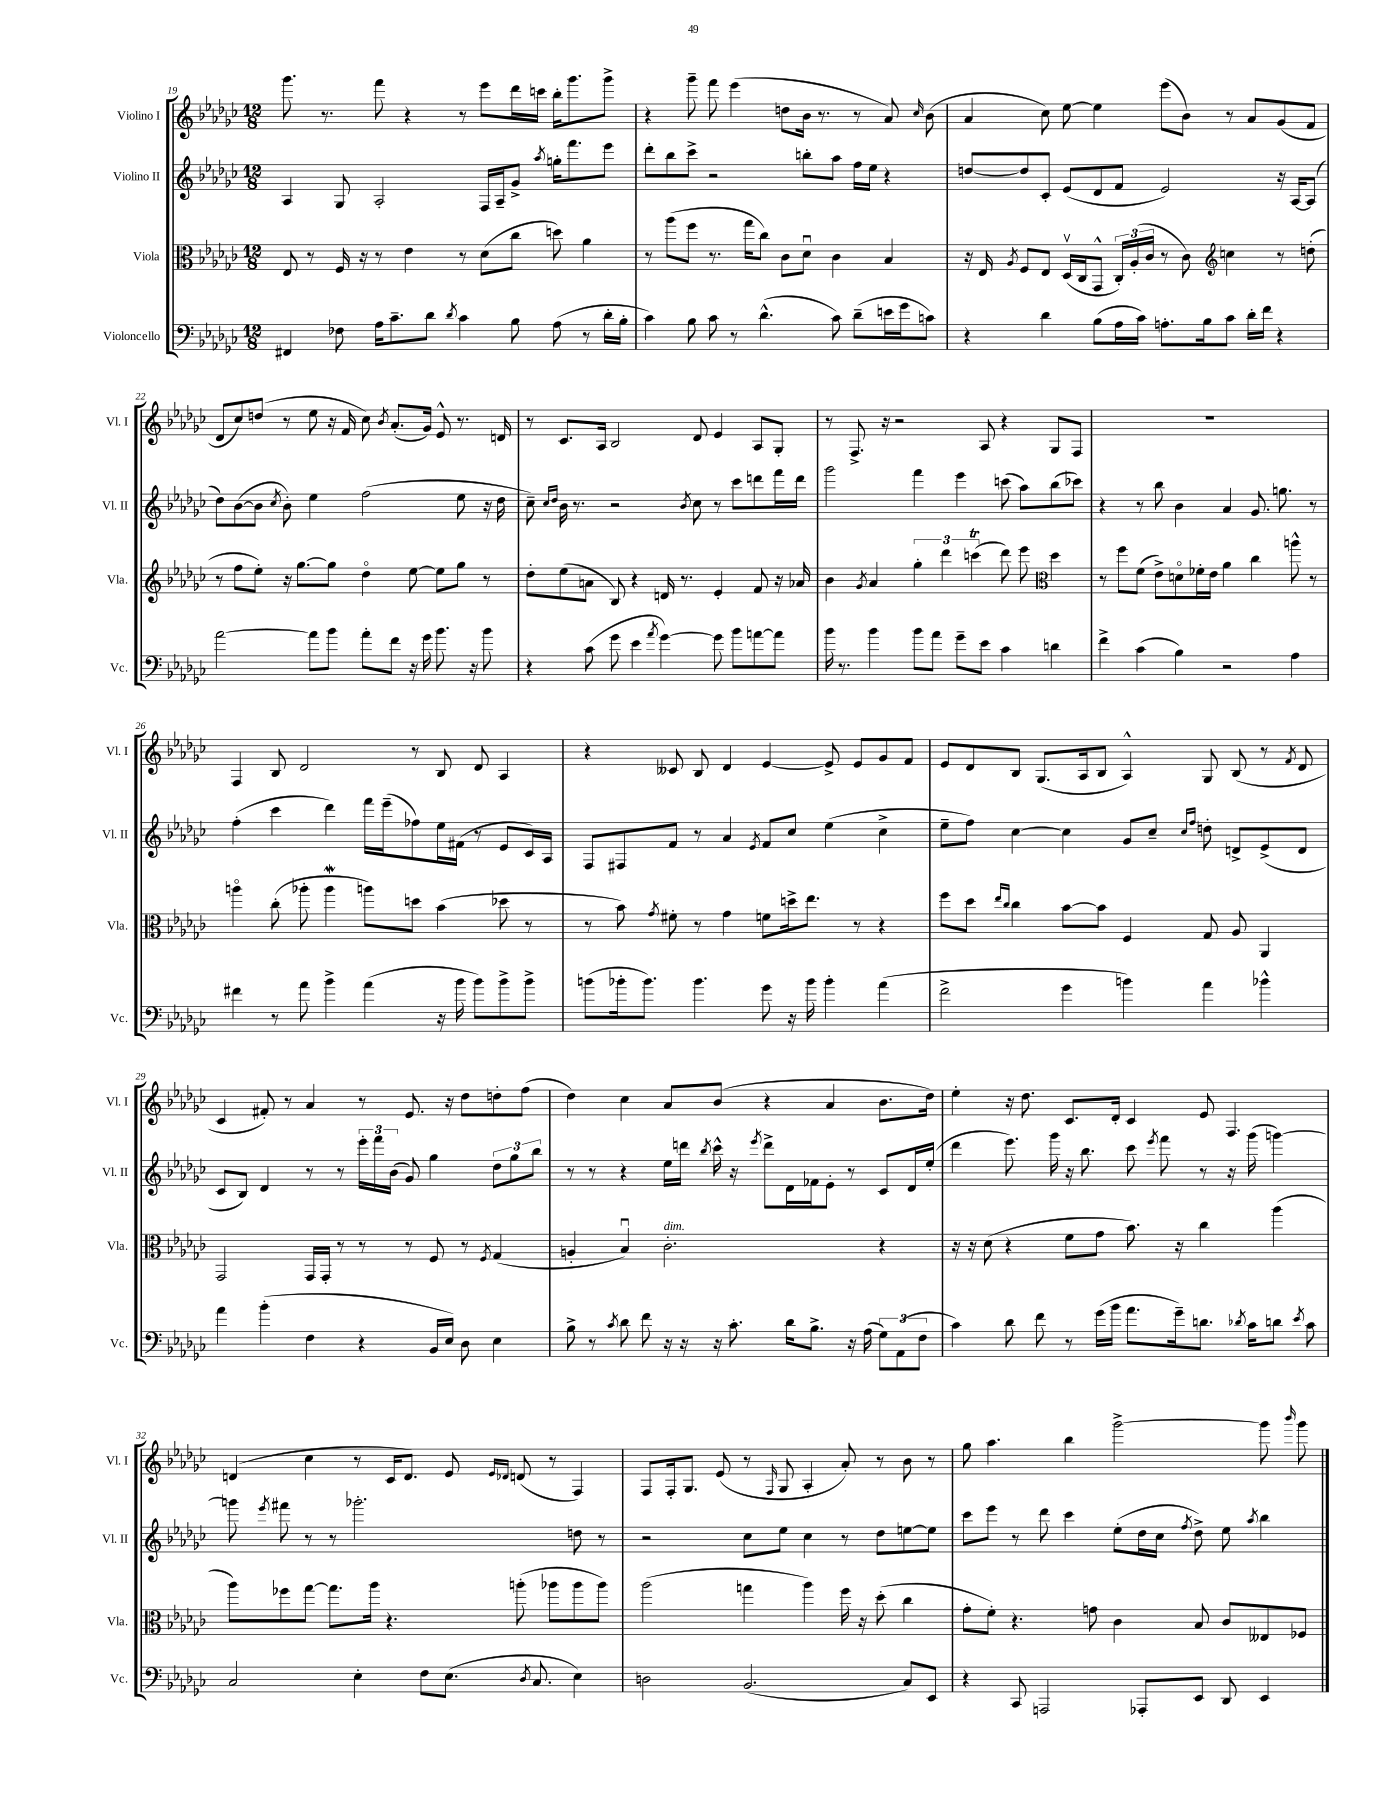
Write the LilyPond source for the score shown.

<<
\new StaffGroup <<
\new Staff = "s0" \with { instrumentName = "Violino I" shortInstrumentName = "Vl. I" } {
    \clef treble \key ges \major \numericTimeSignature \time 12/8
    \autoBeamOff ges'''8. r8. f'''8 r4 r8 ees'''8[ des'''16 c'''16] bes''16[-. ges'''8. ges'''8]-> |
    r4 ges'''8-- f'''8 ees'''4( d''8[ bes'16] r8. r8 aes'8) \grace { ces''16 } bes'8( |
    aes'4 ces''8) ees''8~ ees''4 ees'''8[( bes'8]) r8 aes'8[ ges'8( f'8] |
    des'8[ ces''8) d''8]( r8 ees''8 r16 f'16 ces''8) \acciaccatura { bes'8 } aes'8.[-.( ges'16]) ees'8-^ r8. d'16 |
    r8 ces'8.[ aes16] bes2 des'8 ees'4 aes8[ ges8]-. |
    r8 f8.-> r16 r2 aes8 r4 ges8[ f8] |
    R1. |
    f4 bes8 des'2 r8 bes8 des'8 aes4 |
    r4 ceses'8 bes8 des'4 ees'4~ ees'8-> ees'8[ ges'8 f'8] |
    ees'8[ des'8 bes8] ges8.[( aes16 bes8] aes4-^) ges8 bes8( r8 \acciaccatura { f'8 } des'8 |
    ces'4 fis'8-.) r8 aes'4 r8 ees'8. r16 des''8[ d''8-. f''8]( |
    des''4) ces''4 aes'8[ bes'8]( r4 aes'4 bes'8.[ des''16]) |
    ees''4-. r16 des''8. ces'8.[ des'16]-. ces'4 ees'8 f4. |
    d'4( ces''4 r8 ces'16[ d'8.]) ees'8 \grace { ees'16[ des'16] } d'8( r8 f4) |
    f8[ f16-. ges8.] ees'8( r8 \grace { f16 } ges8 aes4-. aes'8-.) r8 bes'8 r8 |
    ges''8 aes''4. bes''4 ges'''2~-> ges'''8 \grace { bes'''16 } ges'''8 \bar "|." |
}
\new Staff = "s1" \with { instrumentName = "Violino II" shortInstrumentName = "Vl. II" } {
    \clef treble \key ges \major \numericTimeSignature \time 12/8
    \autoBeamOff aes4 ges8 aes2-. f16[ aes16-- ges'8]-> \acciaccatura { aes''8 } g''16[-. f'''8. ees'''8] |
    des'''8[-. bes''8 ces'''8]-> r2 b''8[-. aes''8] f''16[ ees''16] r4 |
    d''8[~ d''8 ces'8]-. ees'8[( des'8 f'8] ees'2) r16 aes16[~ aes8]( |
    des''8[) bes'8~( bes'8] \acciaccatura { ces''8 } bes'8-.) ees''4 f''2( ees''8 r16 des''16 |
    ces''8--) \grace { ces''16[ des''16] } bes'16 r8. r2 \acciaccatura { bes'8 } ces''8 r8 ces'''8[ d'''8 f'''16 d'''16] |
    ges'''2 f'''4 ees'''4 c'''8( aes''8[) bes''8( ces'''8]) |
    r4 r8 bes''8 bes'4 aes'4 ges'8. g''8. r8 |
    f''4-.( ces'''4 des'''4) f'''16[ ees'''16--( fes''8) ees''16 fis'16]( r8 ees'8[ ces'16) aes16] |
    f8[ fis8 f'8] r8 aes'4 \acciaccatura { ees'8 } f'8[ ces''8] ees''4( ces''4-> |
    ees''8[-- f''8]) ces''4~ ces''4 ges'8[ ces''8]-- \grace { ces''16[ f''16] } d''8-. d'8[-> ees'8->( d'8] |
    ces'8[ bes8]) des'4 r8 r8 \tuplet 3/2 { ees'''16[-. f'''16 bes'16]( } ges'8) ges''4 \tuplet 3/2 { des''8[ ges''8 bes''8] } |
    r8 r8 r4 ees''16[ d'''16] \acciaccatura { bes''8 } ces'''16-^ r16 \acciaccatura { ees'''8 } d'''8[-> des'16 fes'16 ees'8]-. r8 ces'8[ des'16 ees''16]-.( |
    des'''4 ees'''8.) ges'''16 r16 bes''8. ces'''8 \acciaccatura { ees'''8 } f'''8 r8 r16 ges'''16( g'''4~) |
    g'''8 \acciaccatura { ees'''8 } fis'''8 r8 r8 ges'''2.-. d''8 r8 |
    r2 ces''8[ ees''8] ces''4 r8 des''8[ e''8~ e''8] |
    ces'''8[ ees'''8] r8 des'''8 ces'''4 ees''8[-.( des''16 ces''16] \acciaccatura { f''8 } des''8->) ees''8 \acciaccatura { aes''8 } bes''4 \bar "|." |
}
\new Staff = "s2" \with { instrumentName = "Viola" shortInstrumentName = "Vla." } {
    \clef alto \key ges \major \numericTimeSignature \time 12/8
    \autoBeamOff ees8 r8 f16 r16 r8 ees'4 r8 des'8[( ces''8] d''8) aes'4 |
    r8 aes''8[( f''8] r8. ges''16[ ces''8]) ces'8[ des'8]\downbow ces'4 bes4 |
    r16 ees16 \acciaccatura { aes8 } f8[ ees8] des16[\upbow( ces16 ges,8]-^ \tuplet 3/2 { ces16[-.) aes16-.( ces'16] } r8 ces'8) \clef treble c''4 r8 d''8-.( |
    r8 f''8[ ees''8]-.) r16 ges''8.[~ ges''8] des''4\flageolet ees''8~ ees''8[ ges''8] r8 |
    des''8[-. ees''8( a'8] bes8) r4 d'16 r8. ees'4-. f'8 r16 aes'16 |
    bes'4 \acciaccatura { ges'8 } aes'4 \tuplet 3/2 { ges''4-. des'''4 c'''4\trill( } des'''8) ees'''8 \clef alto des''4 |
    r8 f''8[ f'8]( ees'8[->) d'8\flageolet fes'16-. ees'16] aes'4 ces''4 a''8-^ r8 |
    a''4\flageolet ces''8-.( aes''8-. aes''4\mordent a''8[) d''8] bes'4( des''8 r8 |
    r8 bes'8) \acciaccatura { ges'8 } fis'8-. r8 ges'4 f'8[ d''16-> ees''8.] r8 r4 |
    f''8[ des''8] \grace { ees''16[ ces''16] } ces''4 bes'8[~ bes'8] f4 ges8 aes8 aes,4 |
    ges,2 ges,16[ ges,16]-. r8 r8 r8 f8 r8 \acciaccatura { f8 } ges4( |
    a4-. bes4\downbow) ces'2.-.^\markup { \italic "dim." } r4 |
    r16 r16 des'8( r4 f'8[ ges'8] bes'8.) r16 ces''4 aes''4( |
    aes''8[) fes''8 ges''8]~ ges''8.[ aes''16] r4. a''8-.( aes''8[ aes''8 aes''8]) |
    aes''2( g''4 aes''4) f''16 r16 des''8-.( ces''4 |
    ges'8[-. f'8]-.) r4. g'8 ces'4 bes8 ces'8[ eeses8 fes8] \bar "|." |
}
\new Staff = "s3" \with { instrumentName = "Violoncello" shortInstrumentName = "Vc." } {
    \clef bass \key ges \major \numericTimeSignature \time 12/8
    \autoBeamOff fis,4 fes8 aes16[ ces'8.-- des'8] \acciaccatura { des'8 } ces'4 bes8 aes8( r8 des'16[-. bes16]-. |
    ces'4) bes8 ces'8 r8 des'4.-^( ces'8) des'8[--( e'16 ges'16 c'8]) |
    r4 des'4 bes8[( aes16 ces'16]) a8.[-. bes16 ces'8] des'16[-. f'16] r4 |
    aes'2~ aes'8[ bes'8] aes'8[-. f'8] r16 ges'16 bes'8. r16 bes'8 |
    r4 ces'8( ges'8 ees'4 \acciaccatura { aes'8 } ges'4~) ges'8 bes'8[ a'8~ a'8] |
    bes'16 r8. bes'4 bes'8[ aes'8] ges'8[-- ees'8] ces'4 d'4 |
    f'4-> ces'4( bes4) r2 aes4 |
    fis'4 r8 aes'8 bes'4-> aes'4( r16 bes'16 bes'8[) bes'8-> bes'8]-> |
    b'8[( bes'16-. bes'8.]) bes'4. ges'8 r16 bes'16 bes'4-. aes'4( |
    f'2-> ges'4 b'4) aes'4 bes'4-^ |
    aes'4 bes'4-.( f4 r4 bes,16[ ees16]) des8 ees4 |
    bes8-> r8 \acciaccatura { ces'8 } des'8 f'8 r16 r16 r16 ces'8.-. des'16[ bes8.]-> r16 aes16( \tuplet 3/2 { ges8[) aes,8( f8] } |
    ces'4) des'8 f'8 r8 ges'16[( bes'16] aes'8.[ ges'16--) d'8.] \acciaccatura { des'8 } ces'16[ d'8] \acciaccatura { ees'8 } ces'8 |
    ces2 ees4-. f8[ ees8.]( \acciaccatura { des8 } ces8. ees4) |
    d2 bes,2.( ces8[) ees,8] |
    r4 ces,8 a,,2 aes,,8[-. ees,8] des,8 ees,4 \bar "|." |
}
>>
>>
\layout { \context { \Score currentBarNumber = #19 } }
